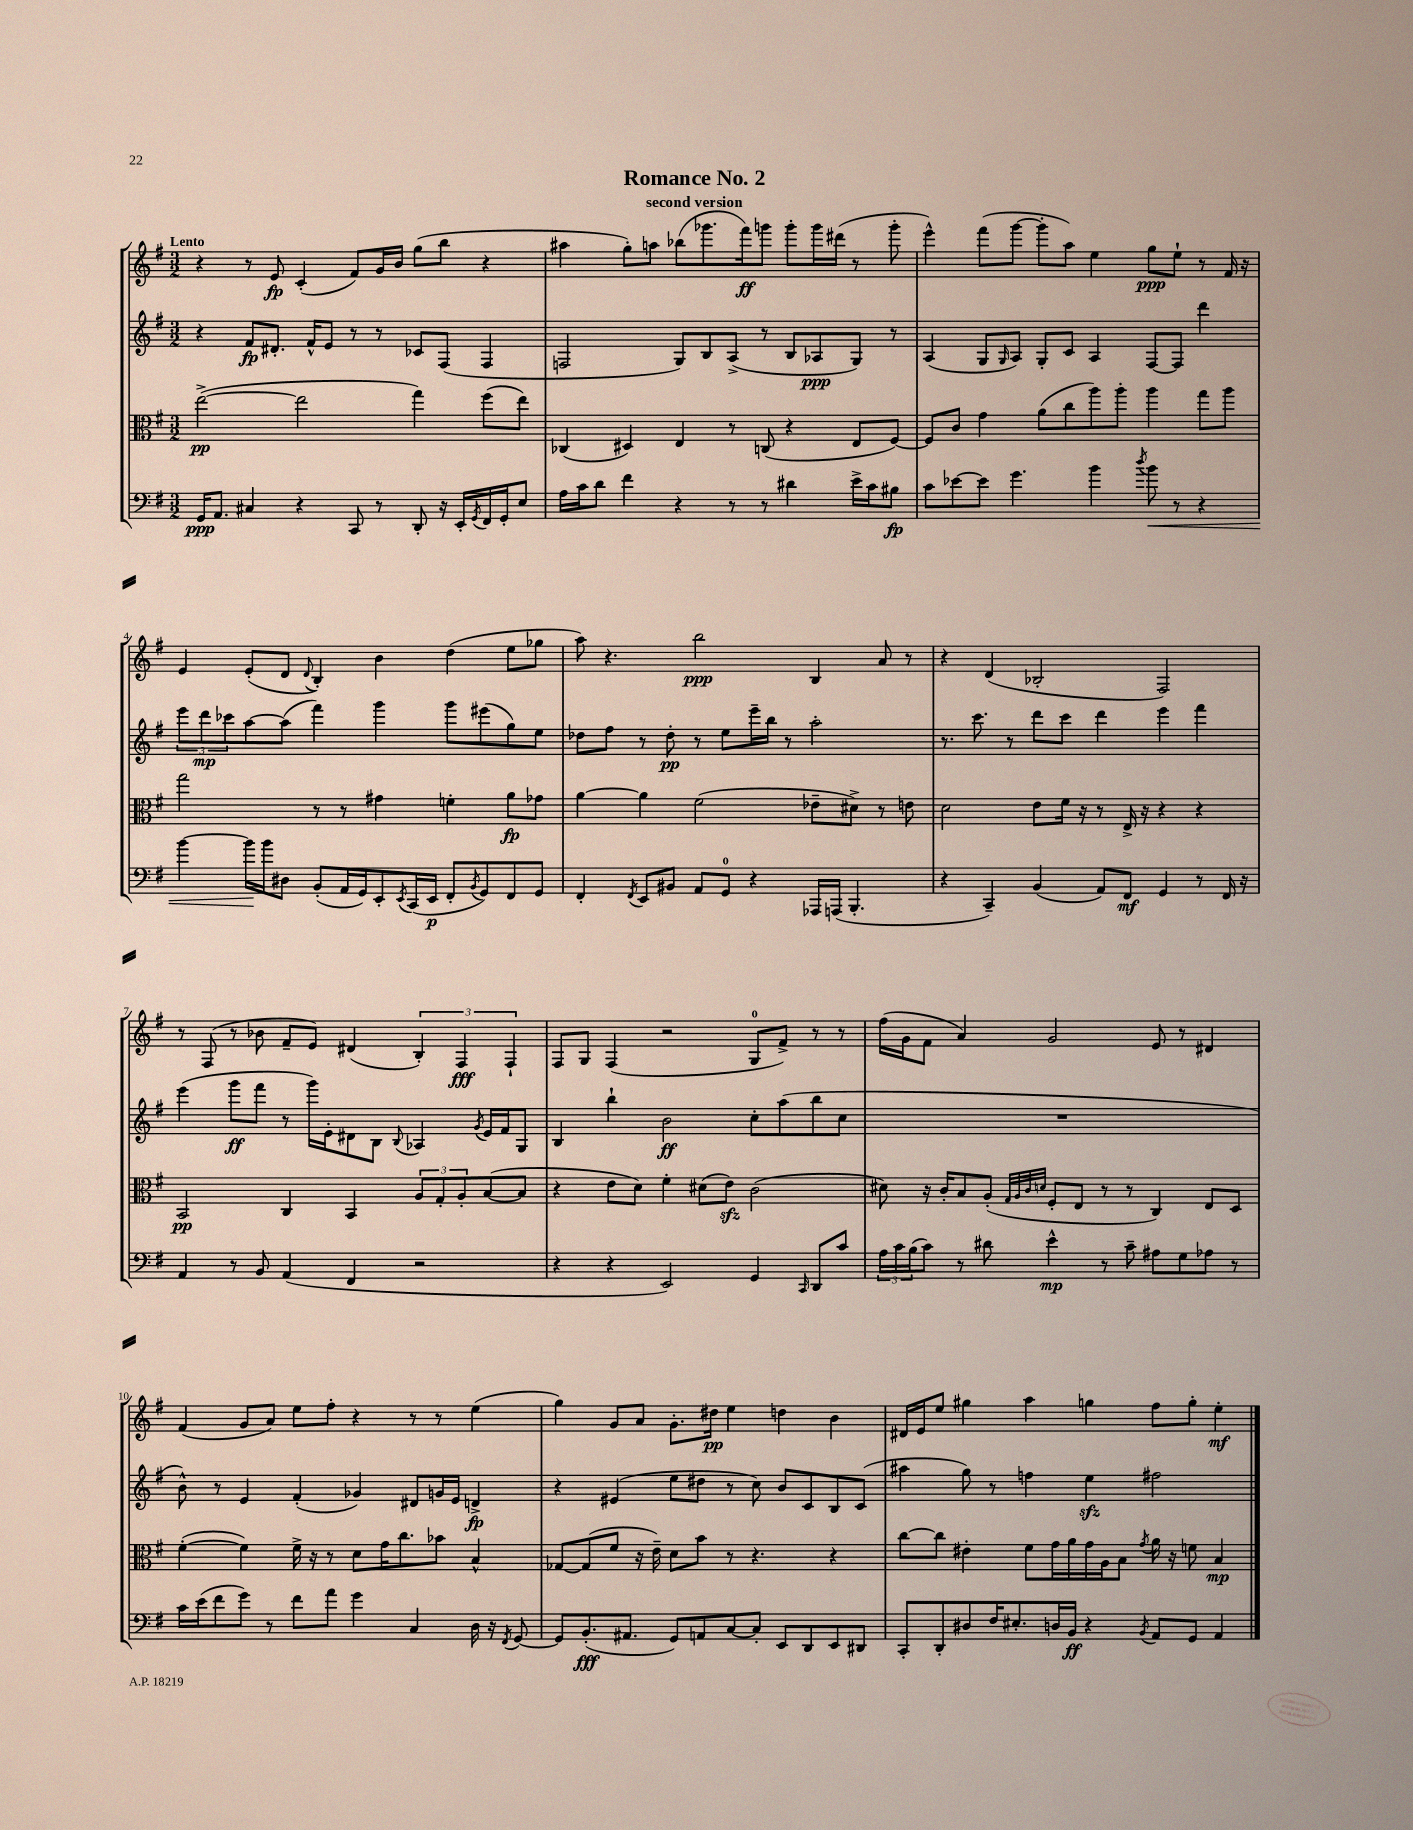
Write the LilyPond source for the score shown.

\header { title = "Romance No. 2" subtitle = "second version" }
<<
\new StaffGroup <<
\new Staff = "s0" {
    \clef treble \key g \major \numericTimeSignature \time 3/2 \tempo "Lento"
    r4 r8 e'8\fp c'4-.( fis'8) g'16 b'16 g''8( b''8 r4 |
    ais''4 g''8-.) a''8 bes''8( ges'''8. fis'''16\ff) g'''8 g'''8-. g'''16 dis'''16( r8 g'''8-. |
    e'''4-^) fis'''8( g'''8~ g'''8-. a''8) e''4 g''8\ppp e''8-! r8 fis'16 r16 |
    e'4 e'8-.( d'8 \appoggiatura { d'8 } b4-.) b'4 d''4( e''8 ges''8 |
    a''8) r4. b''2\ppp b4 a'8 r8 |
    r4 d'4( bes2-. fis2) |
    r8 fis8( r8 bes'8 fis'8-- e'8) dis'4( \tuplet 3/2 { b4-.) fis4\fff fis4-! } |
    fis8 g8 fis4( r2 g8-0 fis'8->) r8 r8 |
    fis''16( g'16 fis'8 a'4) g'2 e'8 r8 dis'4 |
    fis'4( g'8 a'8) e''8 fis''8-. r4 r8 r8 e''4( |
    g''4) g'8 a'8 g'8.-. dis''16\pp e''4 d''4 b'4 |
    dis'16 e'16 e''8 gis''4 a''4 g''4 fis''8 g''8-. e''4-.\mf \bar "|." |
}
\new Staff = "s1" {
    \clef treble \key g \major \numericTimeSignature \time 3/2
    r4 fis'8\fp dis'8.-. fis'16-^ e'8 r8 r8 ces'8 fis8( fis4 |
    f2 g8) b8 a8->( r8 b8 aes8\ppp g8) r8 |
    a4( g8 \grace { g16 } a8) g8-. c'8 a4 fis8~ fis8 d'''4 |
    \tuplet 3/2 { e'''8 d'''8\mp ces'''8 } a''8~ a''8( fis'''4) g'''4 g'''8 eis'''8( g''8) e''8 |
    des''8 fis''8 r8 des''8-.\pp r8 e''8 e'''16-- b''16 r8 a''2-. |
    r8. c'''8. r8 d'''8 c'''8 d'''4 e'''4 fis'''4 |
    e'''4( g'''8\ff fis'''8 r8 g'''16) e'16-. dis'8 b8 \appoggiatura { b8 } aes4 \acciaccatura { g'8 } e'16 fis'16 g8 |
    b4 b''4-! b'2\ff c''8-. a''8( b''8 c''8 |
    R1. |
    b'8-^) r8 e'4 fis'4-.( ges'4) dis'8 g'16 e'16 d'4->\fp |
    r4 eis'4( e''8 dis''8 r8 c''8) b'8 c'8 b8 c'8( |
    ais''4 g''8) r8 f''4 e''4\sfz fis''2 \bar "|." |
}
\new Staff = "s2" {
    \clef alto \key g \major \numericTimeSignature \time 3/2
    e''2~->\pp( e''2 g''4) fis''8( e''8) |
    ces4( dis4) e4 r8 c8( r4 e8 fis8~) |
    fis8 c'8 g'4 a'8( c''8 a''8) a''8-. a''4 g''8 a''8 |
    g''2 r8 r8 gis'4 f'4-. a'8\fp ges'8 |
    a'4~ a'4 fis'2( ees'8-- dis'8->) r8 e'8 |
    d'2 e'8 fis'16 r16 r8 e16-> r16 r4 r4 |
    b,2\pp c4 b,4 \tuplet 3/2 { a8 g8-. a8-. } b8~( b8 |
    r4 e'8 d'8) fis'4-. dis'8( e'8\sfz) c'2( |
    dis'8) r16 c'16-. b8 a8-.( \grace { g32 a32 c'32 d'32 } fis8-. e8 r8 r8 c4) e8 d8 |
    fis'4~-.( fis'4) fis'16-> r16 r8 d'8 g'16 c''8. bes'8 b4-^ |
    ges8~ ges8( fis'8 r16 e'16--) d'8 b'8 r8 r4. r4 |
    c''8~ c''8 eis'4-. fis'8 g'16 a'16 g'16 a16 b8 \acciaccatura { g'8 } a'16 r16 f'8 b4\mp \bar "|." |
}
\new Staff = "s3" {
    \clef bass \key g \major \numericTimeSignature \time 3/2
    g,16\ppp a,8. cis4 r4 c,8 r8 d,8-. r16 e,16-. \acciaccatura { g,8 } fis,16 g,16-. e8 |
    a16 c'16 d'8 fis'4 r4 r8 r8 dis'4 e'16-> c'16 bis8\fp |
    c'8 ees'8~ ees'8 g'4. b'4 \acciaccatura { d''8 } b'8\< r8 r4 |
    b'4~ b'16\! b'16 dis8 b,8-.( a,16 g,16) e,8-. \acciaccatura { e,8 } c,16( e,16\p fis,8-. \acciaccatura { b,8 } g,8) fis,8 g,8 |
    fis,4-. \acciaccatura { fis,8 } e,8 bis,8 a,8 g,8-0 r4 aes,,16 a,,16( b,,4.-. |
    r4 c,4--) b,4( a,8) fis,8\mf g,4 r8 fis,16 r16 |
    a,4 r8 b,8 a,4( fis,4 r2 |
    r4 r4 e,2) g,4 \grace { c,16 } d,8 c'8 |
    \tuplet 3/2 { a16 c'16 b16( } c'8) r8 dis'8 e'4-^\mp r8 c'8-- ais8 g8 aes8 r8 |
    c'16 e'16( fis'8 g'8) r8 fis'8 a'8 g'4 c4 d16 r16 \acciaccatura { fis,8 } g,8~ |
    g,8 b,8.-.\fff( ais,8. g,8) a,8 c8~ c8-. e,8 d,8 e,8 dis,8 |
    c,8-. d,8-. dis8 fis16 eis8.-. d16 b,16\ff r4 \acciaccatura { b,8 } a,8 g,8 a,4 \bar "|." |
}
>>
>>
